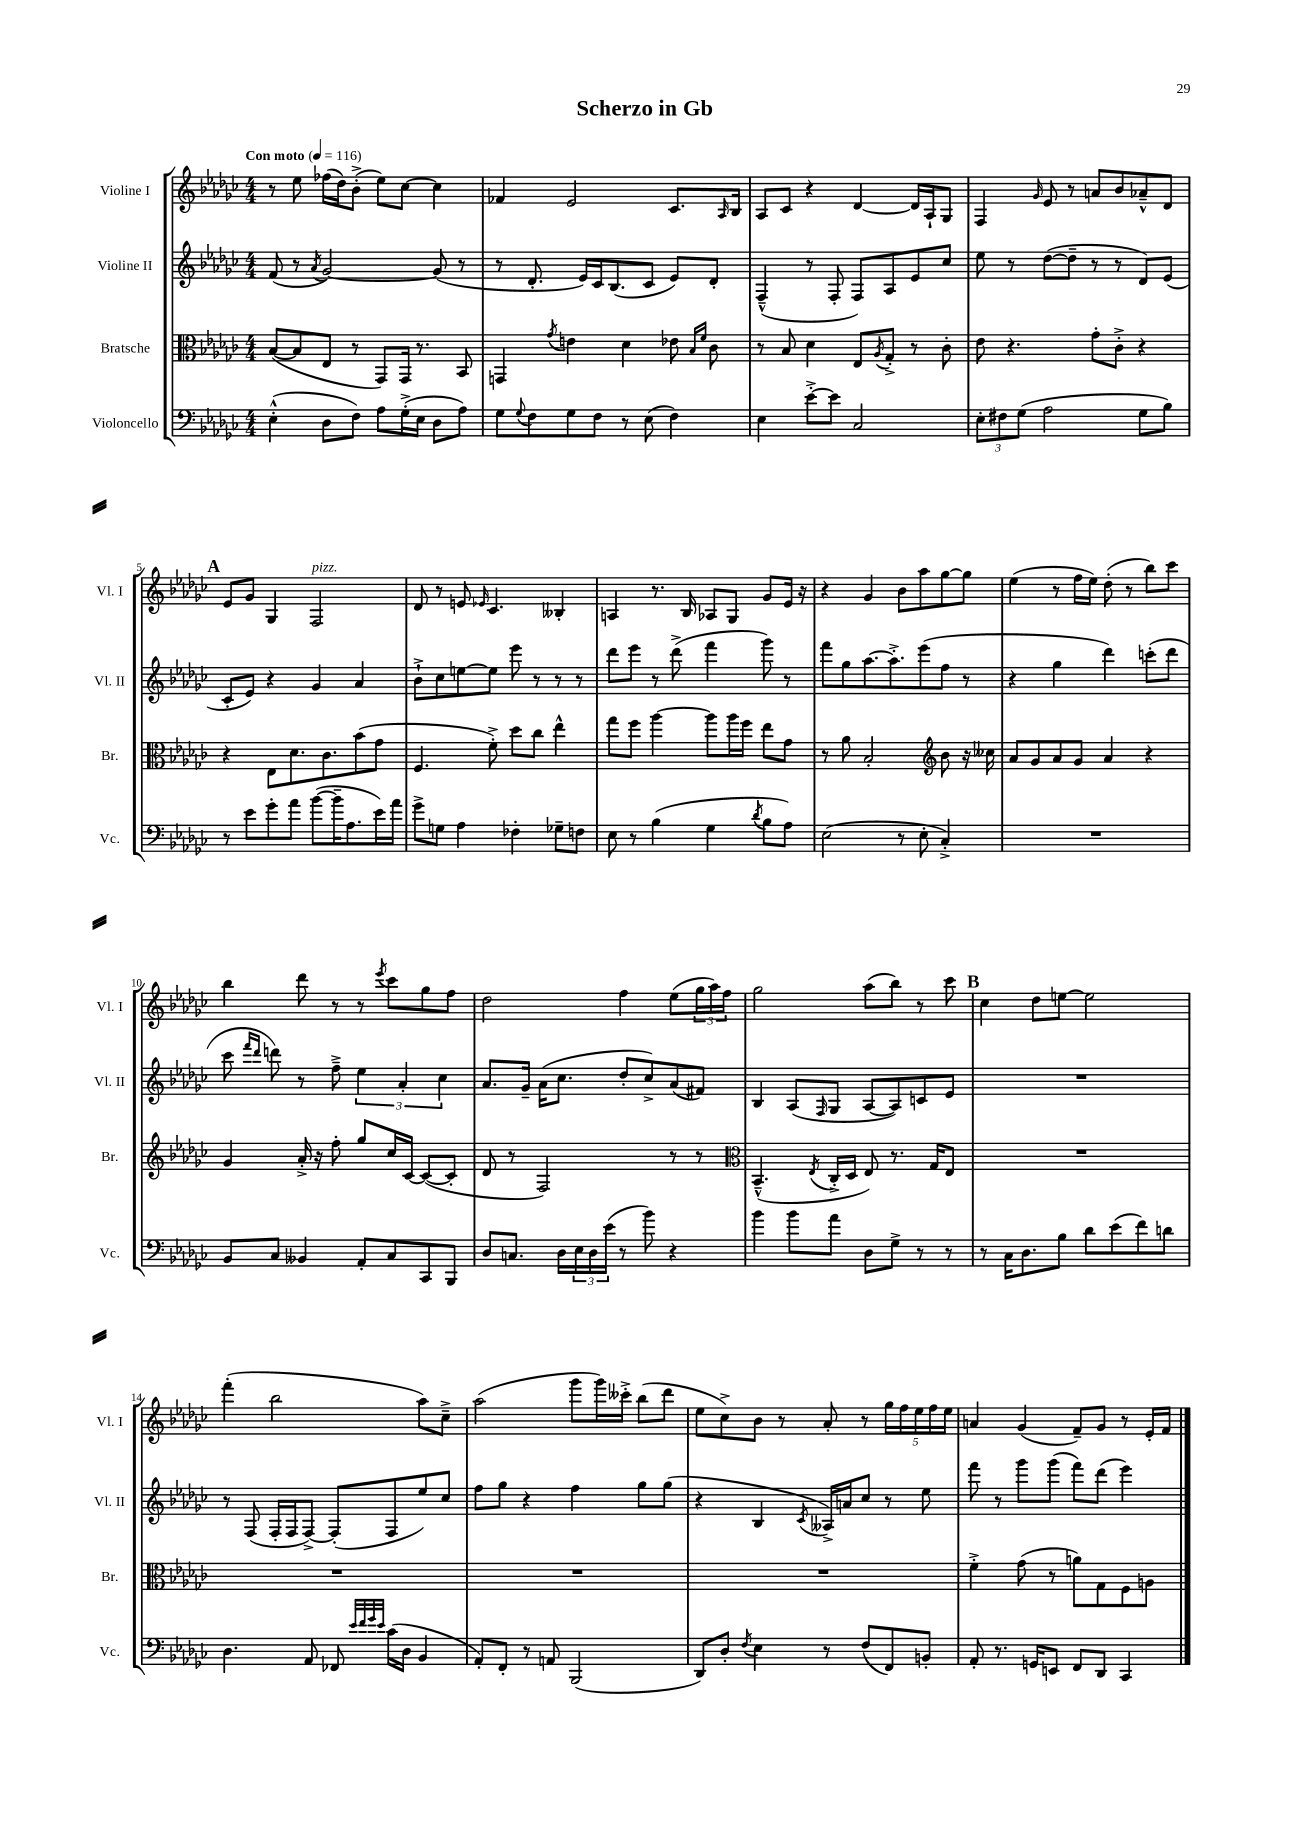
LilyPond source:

\header { title = "Scherzo in Gb" }
<<
\new StaffGroup <<
\new Staff = "s0" \with { instrumentName = "Violine I" shortInstrumentName = "Vl. I" } {
    \clef treble \key ges \major \numericTimeSignature \time 4/4 \tempo "Con moto" 4 = 116
    r8 ees''8 fes''16( des''16) bes'8-.->( ees''8) ces''8~ ces''4 |
    fes'4 ees'2 ces'8. \grace { aes16 } bes16 |
    aes8 ces'8 r4 des'4~ des'16 aes16-! ges8 |
    f4 \grace { ges'16 } ees'8 r8 a'8 bes'8 aes'8---^ des'8 |
    \mark \markup { \bold "A" } ees'8 ges'8 ges4 f2^\markup { \italic "pizz." } |
    des'8 r8 e'8 \grace { ees'16 } ces'4. beses4-. |
    a4 r8. bes16 aes8 ges8 ges'8 ees'16 r16 |
    r4 ges'4 bes'8 aes''8 ges''8~ ges''8 |
    ees''4( r8 f''16 ees''16) des''8-.( r8 bes''8) ces'''8 |
    bes''4 des'''8 r8 r8 \acciaccatura { ees'''8 } ces'''8 ges''8 f''8 |
    des''2 f''4 ees''8( \tuplet 3/2 { ges''16 aes''16) f''16 } |
    ges''2 aes''8( bes''8) r8 ces'''8 |
    \mark \markup { \bold "B" } ces''4 des''8 e''8~ e''2 |
    f'''4-.( bes''2 aes''8) ces''8---> |
    aes''2( ges'''8 ges'''16) ceses'''16-.-> bes''8( des'''8 |
    ees''8 ces''8->) bes'8 r8 aes'8-. r8 \tuplet 5/4 { ges''16 f''16 ees''16 f''16 ees''16 } |
    a'4 ges'4( f'8--) ges'8 r8 ees'16-. f'16 \bar "|." |
}
\new Staff = "s1" \with { instrumentName = "Violine II" shortInstrumentName = "Vl. II" } {
    \clef treble \key ges \major \numericTimeSignature \time 4/4
    f'8( r8 \acciaccatura { aes'8 } ges'2~) ges'8( r8 |
    r8 des'8.-. ees'16) ces'16 bes8.( ces'8 ees'8) des'8-. |
    f4---^( r8 f8-. f8) aes8 ees'8 ces''8 |
    ees''8 r8 des''8~( des''8-- r8 r8 des'8) ees'8( |
    \mark \markup { \bold "A" } ces'8-. ees'8) r4 ges'4 aes'4 |
    bes'8-!-> ces''8 e''8~ e''8 ees'''8 r8 r8 r8 |
    des'''8 ees'''8 r8 des'''8->( f'''4 ges'''8) r8 |
    f'''8 ges''8 aes''8.~ aes''8.-.-> ees'''8( f''8 r8 |
    r4 ges''4 des'''4) c'''8-.( des'''8 |
    ces'''8 \grace { f'''16 des'''16 } d'''8) r8 f''8---> \tuplet 3/2 { ees''4 aes'4-. ces''4 } |
    aes'8. ges'16-- aes'16( ces''8. des''8-. ces''8->) aes'8( fis'8) |
    bes4 aes8( \grace { f16 } ges8 aes8~ aes8) c'8 ees'8 |
    \mark \markup { \bold "B" } R1 |
    r8 f8( f16-. f16 f8~->) f8-.( f8 ees''8) ces''8 |
    f''8 ges''8 r4 f''4 ges''8 ges''8( |
    r4 bes4 \acciaccatura { ces'8 } aeses16->) a'16 ces''8 r8 ees''8 |
    f'''8 r8 ges'''8 ges'''8( f'''8) des'''8( ees'''4) \bar "|." |
}
\new Staff = "s2" \with { instrumentName = "Bratsche" shortInstrumentName = "Br." } {
    \clef alto \key ges \major \numericTimeSignature \time 4/4
    bes8~( bes8 ees8 r8 ges,8) ges,16 r8. bes,8 |
    g,4 \acciaccatura { ges'8 } e'4 des'4 ees'8 \grace { bes16 f'16 } ces'8 |
    r8 bes8 des'4 ees8 \acciaccatura { aes8 } ges8-.-> r8 ces'8-. |
    ees'8 r4. ges'8-. ces'8-.-> r4 |
    \mark \markup { \bold "A" } r4 ees8 des'8. ces'8. bes'8( ges'8 |
    f4. f'8-.->) des''8 ces''8 ees''4-^ |
    ges''8 f''8 aes''4~ aes''8 aes''16 f''16 ees''8 ges'8 |
    r8 aes'8 bes2-. \clef treble bes'8 r16 ceses''16 |
    aes'8 ges'8 aes'8 ges'8 aes'4 r4 |
    ges'4 aes'16-.-> r16 f''8-. ges''8 ces''16 ces'16~ ces'8~( ces'8-. |
    des'8 r8 f2) r8 r8 |
    \clef alto bes,4.---^( \acciaccatura { ees8 } ces16-.-> des16 ees8) r8. ges16 ees8 |
    \mark \markup { \bold "B" } R1 |
    R1 |
    R1 |
    R1 |
    f'4-.-> ges'8( r8 a'8) ges8 f8 a8 \bar "|." |
}
\new Staff = "s3" \with { instrumentName = "Violoncello" shortInstrumentName = "Vc." } {
    \clef bass \key ges \major \numericTimeSignature \time 4/4
    ees4-.-^( des8 f8) aes8 ges16-.->( ees16 des8 aes8) |
    ges8 \appoggiatura { ges8 } f8 ges8 f8 r8 ees8( f4) |
    ees4 ees'8~-.-> ees'8 ces2 |
    \tuplet 3/2 { ees8-. fis8 ges8( } aes2 ges8 bes8) |
    \mark \markup { \bold "A" } r8 ees'8 ges'8-. aes'8 bes'8~( bes'16-- aes8. ees'16) aes'16 |
    ges'8-> g8 aes4 fes4-. ges8-- f8 |
    ees8 r8 bes4( ges4 \acciaccatura { des'8 } bes8 aes8) |
    ees2( r8 ees8-. ces4-.->) |
    R1 |
    bes,8 ces8 beses,4 aes,8-. ces8 ces,8 bes,,8 |
    des8 c8. des16 \tuplet 3/2 { ees16 des16 ees'16( } r8 bes'8) r4 |
    bes'4 bes'8 aes'8 des8 ges8-> r8 r8 |
    \mark \markup { \bold "B" } r8 ces16 des8. bes8 des'8 ees'8( f'8) d'8 |
    des4. aes,8 fes,8 \grace { ees'32 f'32 ges'32 ees'32 } ces'16( des16 bes,4 |
    aes,8-.) f,8-. r8 a,8 bes,,2( |
    des,8) des8-. \acciaccatura { f8 } ees4 r8 f8( f,8) b,8-. |
    aes,8-. r8. g,16 e,8 f,8 des,8 ces,4 \bar "|." |
}
>>
>>
